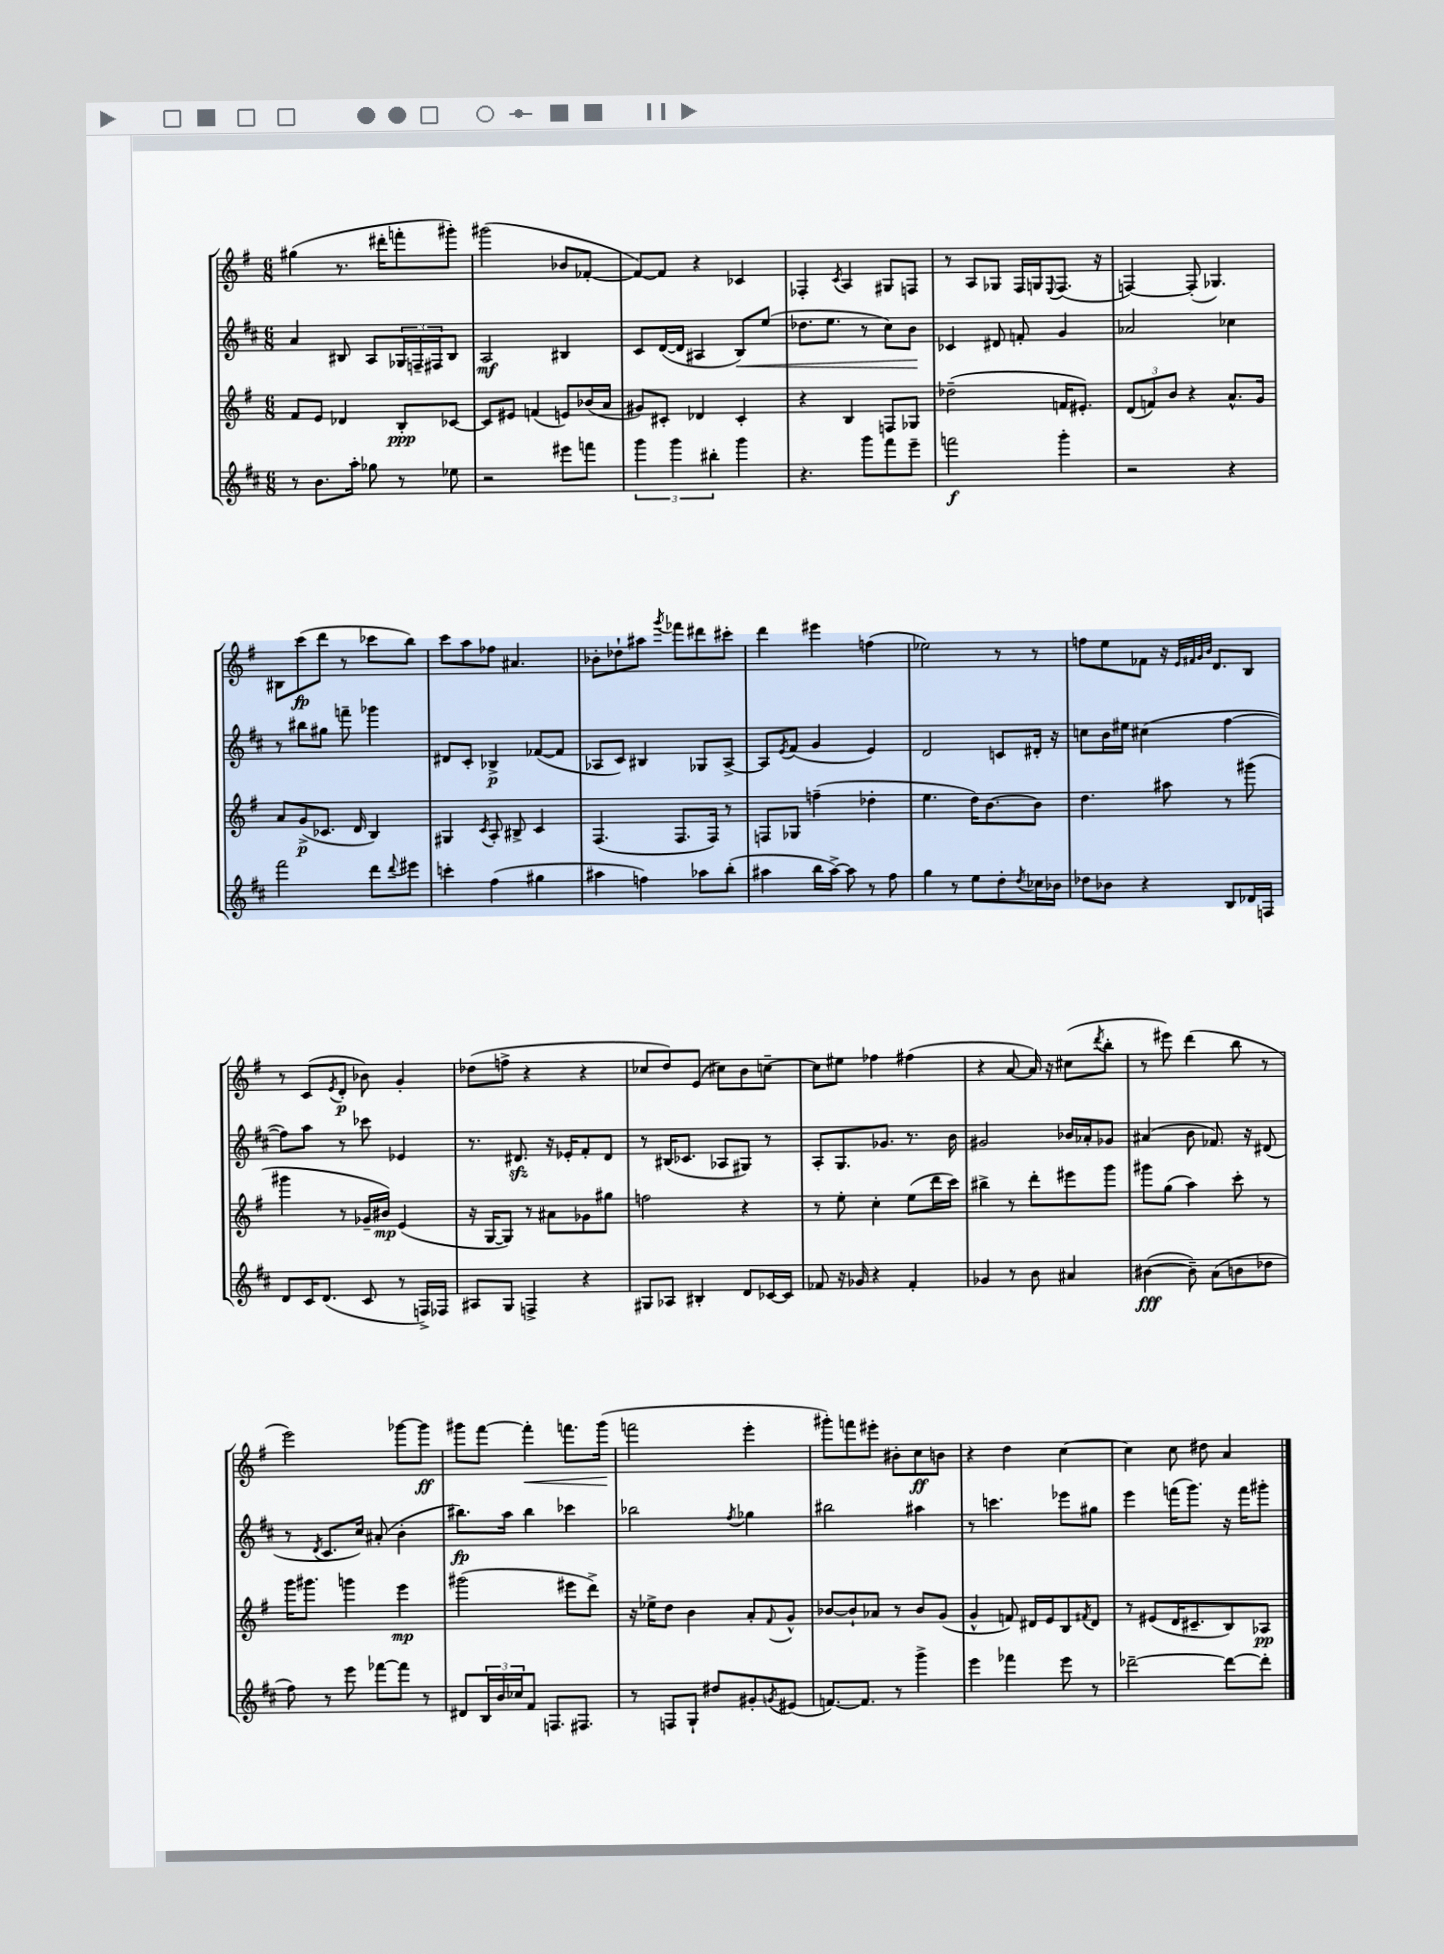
<<
\new StaffGroup <<
\new Staff = "s0" {
    \clef treble \key g \major \numericTimeSignature \time 6/8
    gis''4( r8. dis'''16-. f'''8-. gis'''8-.) |
    gis'''2( bes'8 fes'8~-. |
    fes'8~) fes'8 r4 ces'4 |
    fes4-. \acciaccatura { c'8 } a4 gis8 f8 |
    r8 a8 ges8 fis16 g16 \appoggiatura { e8 } fis8.( r16 |
    f4~) f8-.( ges4.) |
    bis8 c'''8\fp( d'''8 r8 ces'''8 b''8) |
    c'''8 a''8 fes''8 ais'4. |
    bes'8-. des''8-! ais''8 \acciaccatura { g'''8 } fes'''8 dis'''8 cis'''8-. |
    d'''4 eis'''4 f''4( |
    ees''2) r8 r8 |
    f''8 e''8 fes'8 r16 \grace { e'32 fis'32 g'32 b'32 } d'8. b8 |
    r8 c'8( \acciaccatura { e'8 } d'8-.\p bes'8) g'4-. |
    des''8( f''8-> r4 r4 |
    ces''8 d''8) e'8( cis''8) b'8 c''8~-- |
    c''8 eis''8 fes''4 fis''4( |
    r4 a'8~ a'16) r16 cis''8( \acciaccatura { d'''8 } b''8-. |
    r8 eis'''8) d'''4( b''8 r8 |
    e'''2) ges'''8~ ges'''8\ff |
    gis'''8 fis'''8~ fis'''4-.\< f'''8. gis'''16\!( |
    f'''2 e'''4-. |
    gis'''8-.) f'''8 eis'''8-. bis'8-. c''8\ff b'8 |
    r4 d''4 c''4~ |
    c''4 c''8 dis''8 a'4 \bar "|." |
}
\new Staff = "s1" {
    \clef treble \key d \major \numericTimeSignature \time 6/8
    a'4 bis8 a8 \tuplet 3/2 { ges16 f16-- fis16 } bis8 |
    a2\mf bis4 |
    cis'8 d'16~( d'16 ais4 b8\<) e''8( |
    des''8. e''8. r8 cis''8) b'8\! |
    ces'4 dis'8 f'8-. g'4 |
    aes'2 ces''4 |
    r8 bis''8 gis''8 f'''8-- ges'''4 |
    dis'8 cis'8-. bes4->\p fes'8~( fes'8 |
    aes8 cis'8) bis4 ges8 aes8~-> |
    aes8 \acciaccatura { e'8 } fis'8( g'4 e'4) |
    d'2 c'8 dis'16-. r16 |
    c''8 b'16 eis''16 cis''4( fis''4~ |
    fis''8) a''8 r8 ces'''8 ees'4 |
    r8. dis'8.\sfz r16 ees'16-. fis'8-. dis'8 |
    r8 bis16( ces'8. aes8 gis8) r8 |
    a8-. g8. ges'8. r8. b'16 |
    gis'2 bes'16 aes'16-. ges'8 |
    ais'4( b'8 fes'8.) r16 dis'8( |
    r8 \acciaccatura { d'8 } cis'8. cis''16) ais'8-.( b'4-. |
    bis''8.\fp) a''16 bis''4 ces'''4 |
    bes''2 \acciaccatura { fis''8 } ges''4 |
    bis''2 ais''4 |
    r8 c'''4. ees'''8 gis''8 |
    e'''4 f'''16( g'''8.) r16 f'''16 gis'''8-. \bar "|." |
}
\new Staff = "s2" {
    \clef treble \key g \major \numericTimeSignature \time 6/8
    fis'8 e'8 des'4 b8-.\ppp ces'8~ |
    ces'8 eis'8 f'4( e'8) bes'16( a'16 |
    gis'8) cis'8-. des'4 cis'4-. |
    r4 b4 f8 ges8 |
    des''2--( f'16 eis'8.-.) |
    \tuplet 3/2 { d'8( f'8) b'8 } r4 a'8.-^ g'16 |
    a'8 g'8->\p( ces'8. d'16 b4) |
    gis4 \acciaccatura { c'8 } a8-. bis8-> c'4 |
    fis4.( fis8. fis16) r8 |
    f8 ges8 f''4--( des''4-. |
    e''4. d''16) b'8.~ b'8 |
    d''4. ais''8 r8 gis'''8( |
    gis'''4 r8 ges'16-- bis'16\mp) e'4( |
    r16 g16~ g8) r8 ais'8 ges'8 gis''8 |
    f''2 r4 |
    r8 e''8-. c''4-. e''8( d'''16 c'''16) |
    bis''4-> r8 d'''8-. eis'''8 g'''8 |
    gis'''8 g''8( a''4) c'''8-. r8 |
    g'''16 gis'''8. g'''4 e'''4\mp |
    gis'''2( eis'''8 d'''8->) |
    r16 ees''16-> d''8 b'4 a'8-. \appoggiatura { fis'8 } g'8-^ |
    bes'8~ bes'8-! aes'8 r8 bes'8 g'8( |
    g'4-^ f'8) dis'16 e'16 b8 \acciaccatura { fis'8 } dis'8 |
    r8 eis'8( d'16 cis'8.-- b8) aes8\pp \bar "|." |
}
\new Staff = "s3" {
    \clef treble \key d \major \numericTimeSignature \time 6/8
    r8 b'8. a''16-. ges''8 r8 ees''8 |
    r2 eis'''8 f'''8 |
    \tuplet 3/2 { g'''4 g'''4 bis''4-. } g'''4 |
    r4. g'''8 fis'''8 e'''8-- |
    f'''2\f g'''4-. |
    r2 r4 |
    fis'''2 d'''8 \appoggiatura { d'''8 } eis'''8 |
    c'''4-. fis''4( gis''4 |
    ais''4 f''4) aes''8 b''8-.( |
    ais''4 b''16 ais''16~->) ais''8 r8 fis''8 |
    g''4 r8 e''8 d''8-. \acciaccatura { d''8 } ces''16 bes'16 |
    des''8 bes'8 r4 b8 des'16 f16 |
    d'8 cis'16 d'8.( cis'8 r8 f16->) fes16 |
    ais8 g8 f4-> r4 |
    gis8 aes8 bis4-. d'8 ces'16~ ces'16 |
    fes'8 r16 ges'16 r4 fes'4-. |
    ges'4 r8 b'8 ais'4 |
    bis'4~\fff( bis'8--) a'8( b'8 des''8 |
    fis''8) r8 e'''8 fes'''8~ fes'''8 r8 |
    dis'8 \tuplet 3/2 { b16 b'16 ces''16 } fis'8 f8. fis8. |
    r8 f8 g8-! dis''8 gis'8-. \acciaccatura { g'8 } eis'8( |
    f'8.~) f'8. r8 g'''4-> |
    e'''4 fes'''4 e'''8 r8 |
    des'''2~-- des'''8~ des'''8-. \bar "|." |
}
>>
>>
\layout { \context { \Score \remove "Bar_number_engraver" } }
